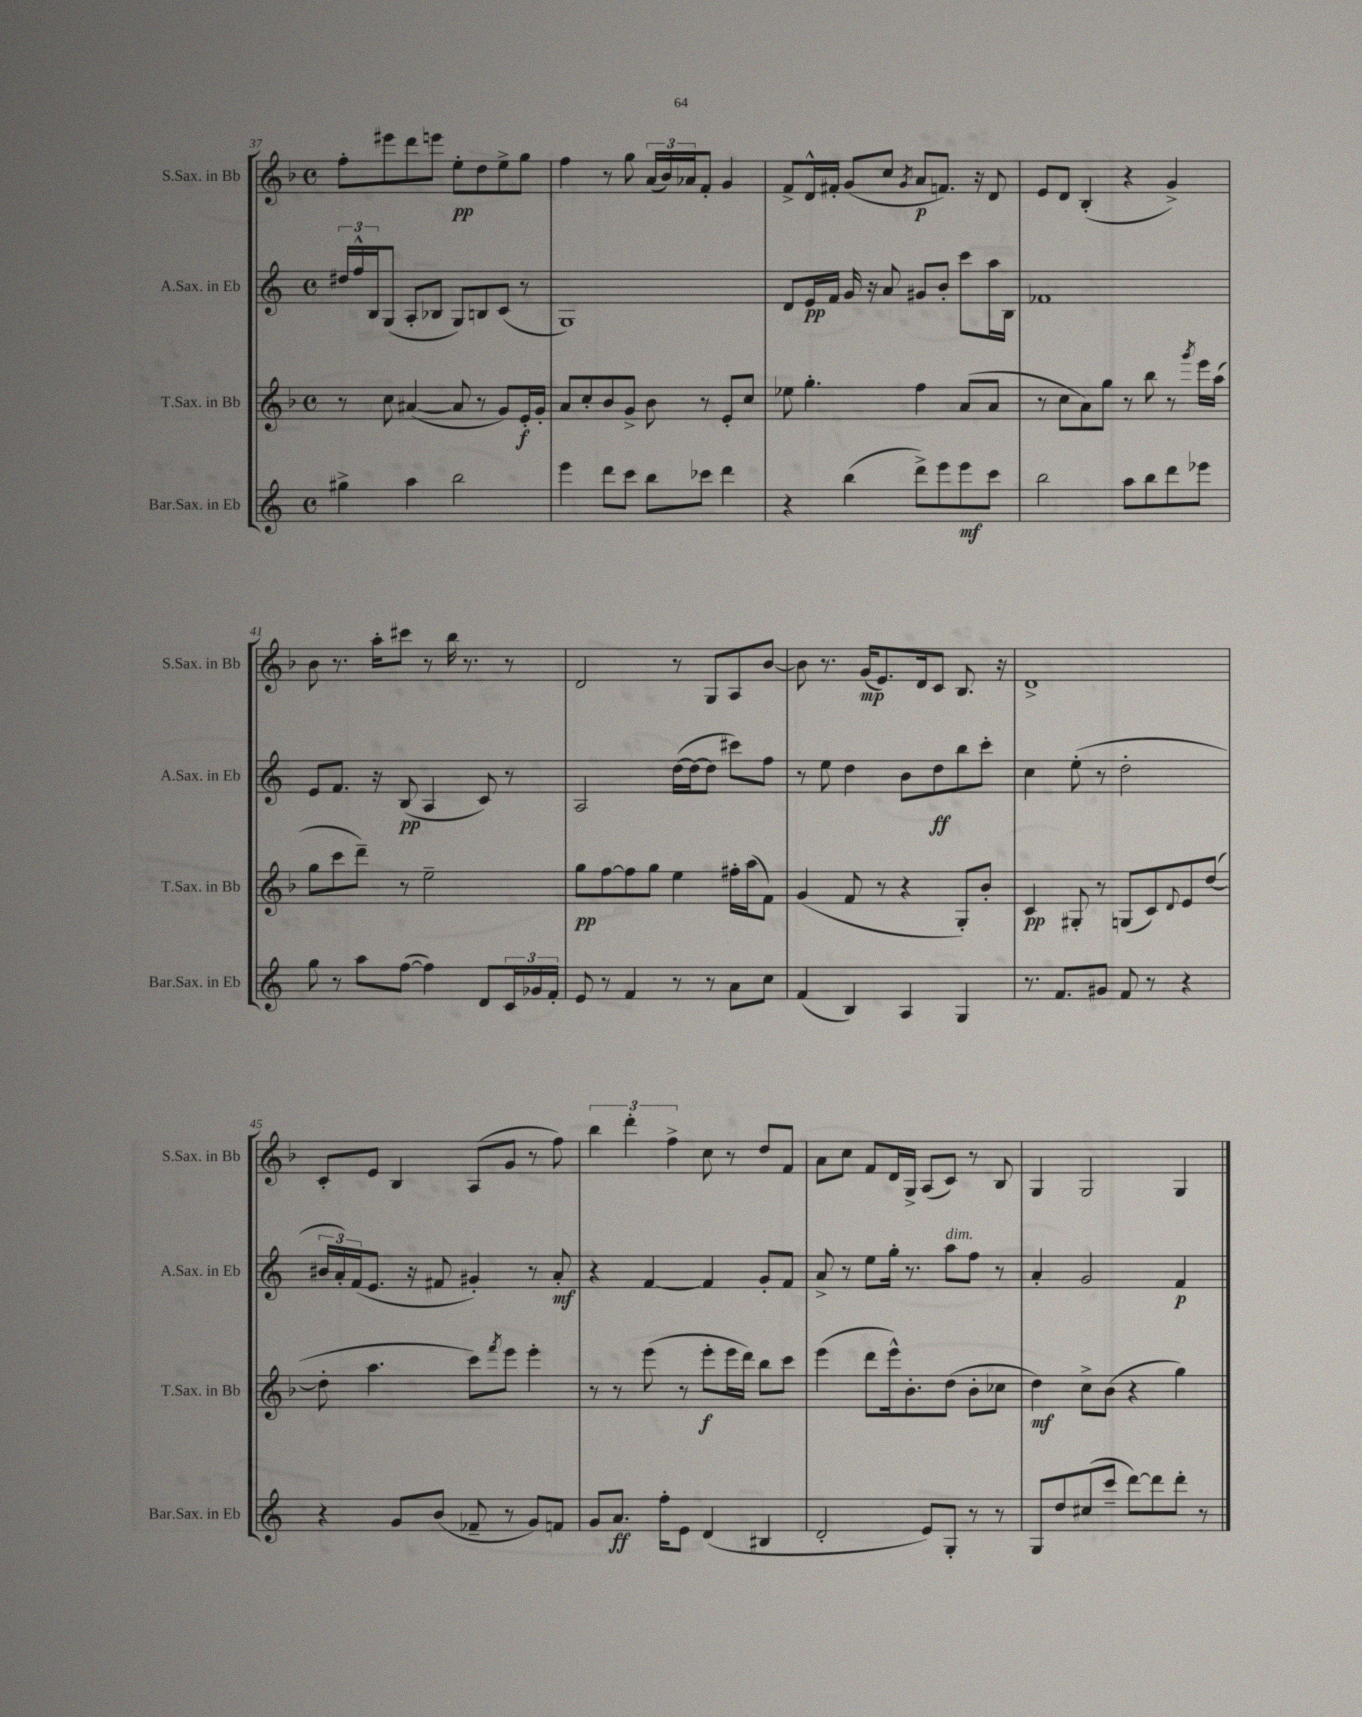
<<
\new StaffGroup <<
\new Staff = "s0" \with { instrumentName = "S.Sax. in Bb" shortInstrumentName = "S.Sax. in Bb" } {
    \clef treble \key f \major \defaultTimeSignature \time 4/4
    f''8-. eis'''8 d'''8 e'''8 e''8-.\pp d''8 e''8-> g''8 |
    f''4 r8 g''8 \tuplet 3/2 { a'16( bes'16) aes'16 } f'8-. g'4 |
    f'8-> d'16-^ fis'16-. g'8( c''8 \acciaccatura { g'8 } a'8\p f'8.) r16 d'8 |
    e'8 d'8 bes4-.( r4 g'4->) |
    bes'8 r8. a''16-. cis'''8 r8 bes''16 r8. r8 |
    d'2 r8 g8 a8 bes'8~ |
    bes'8 r8. g'16\mp( e'8.) d'16 c'8 bes8. r16 |
    d'1-> |
    c'8-. e'8 bes4 a8( g'8 r8 f''8) |
    \tuplet 3/2 { bes''4 d'''4-. f''4-> } c''8 r8 d''8 f'8 |
    a'8 c''8 f'8 d'16 g16-> a8( c'8) r8 bes8 |
    g4 g2 g4 \bar "|." |
}
\new Staff = "s1" \with { instrumentName = "A.Sax. in Eb" shortInstrumentName = "A.Sax. in Eb" } {
    \clef treble \key c \major \defaultTimeSignature \time 4/4
    \tuplet 3/2 { dis''16 f''16-^ b16 } g8( a8-. bes8 g8) b8 c'8( r8 |
    g1) |
    d'8 e'16\pp f'16 g'16 r16 a'8 gis'8 b'8-. c'''8 a''16 b16 |
    fes'1 |
    e'8 f'8. r16 b8\pp( a4 c'8) r8 |
    a2 d''16~( d''16~ d''8 cis'''8) f''8 |
    r8 e''8 d''4 b'8 d''8\ff b''8 c'''8-. |
    c''4 e''8-.( r8 d''2-. |
    \tuplet 3/2 { bis'16 a'16-.) f'16( } e'8. r16 fis'8 gis'4-.) r8 a'8-.\mf |
    r4 f'4~ f'4 g'8-. f'8 |
    a'8-> r8 e''8 g''16-. r8. a''8^\markup { \italic "dim." } f''8 r8 |
    a'4-. g'2 f'4\p \bar "|." |
}
\new Staff = "s2" \with { instrumentName = "T.Sax. in Bb" shortInstrumentName = "T.Sax. in Bb" } {
    \clef treble \key f \major \defaultTimeSignature \time 4/4
    r8 c''8 ais'4~( ais'8 r8 g'8) e'16-.\f g'16-. |
    a'8 c''8-. bes'8 g'8-> bes'8 r8 e'8-. c''8 |
    ees''8 g''4.-. f''4 a'8( a'8 |
    r8 c''8 a'8) g''8 r8 bes''8 r8 \acciaccatura { g'''8 } e'''16 a''16( |
    g''8 c'''8 d'''8--) r8 e''2-- |
    g''8\pp f''8~ f''8 g''8 e''4 fis''16-. a''16( f'8) |
    g'4( f'8 r8 r4 g8-.) bes'8-. |
    c'4\pp gis8-. r8 g8( c'8) \appoggiatura { d'8 } e'8 d''8~( |
    d''8-. a''4. c'''8) \acciaccatura { f'''8 } e'''8 e'''4-. |
    r8 r8 e'''8( r8 e'''8-.\f e'''16 d'''16) bes''8 c'''8 |
    e'''4( d'''8 e'''16-^) bes'8.-. d''8( bes'8-. ces''8 |
    d''4\mf) c''8-> bes'8( r4 g''4) \bar "|." |
}
\new Staff = "s3" \with { instrumentName = "Bar.Sax. in Eb" shortInstrumentName = "Bar.Sax. in Eb" } {
    \clef treble \key c \major \defaultTimeSignature \time 4/4
    gis''4-> a''4 b''2 |
    e'''4 d'''8 c'''8 b''8 ces'''8 d'''4 |
    r4 b''4( d'''8->) e'''8 e'''8\mf c'''8 |
    b''2 a''8 b''8 d'''8 ees'''8 |
    g''8 r8 a''8 f''8~( f''4) d'8 \tuplet 3/2 { c'16 ges'16 f'16-. } |
    e'8 r8 f'4 r8 r8 a'8 c''8 |
    f'4( b4) a4 g4 |
    r8. f'8. gis'8 f'8 r8 r4 |
    r4 g'8 b'8( fes'8-- r8 g'8) f'8 |
    g'8 a'8.\ff f''16-. e'8 d'4( bis4 |
    d'2-. e'8) g8-. r8 r8 |
    g8 d''8 cis''8( c'''8-- d'''8~) d'''8 d'''8-. r8 \bar "|." |
}
>>
>>
\layout { \context { \Score currentBarNumber = #37 } }
